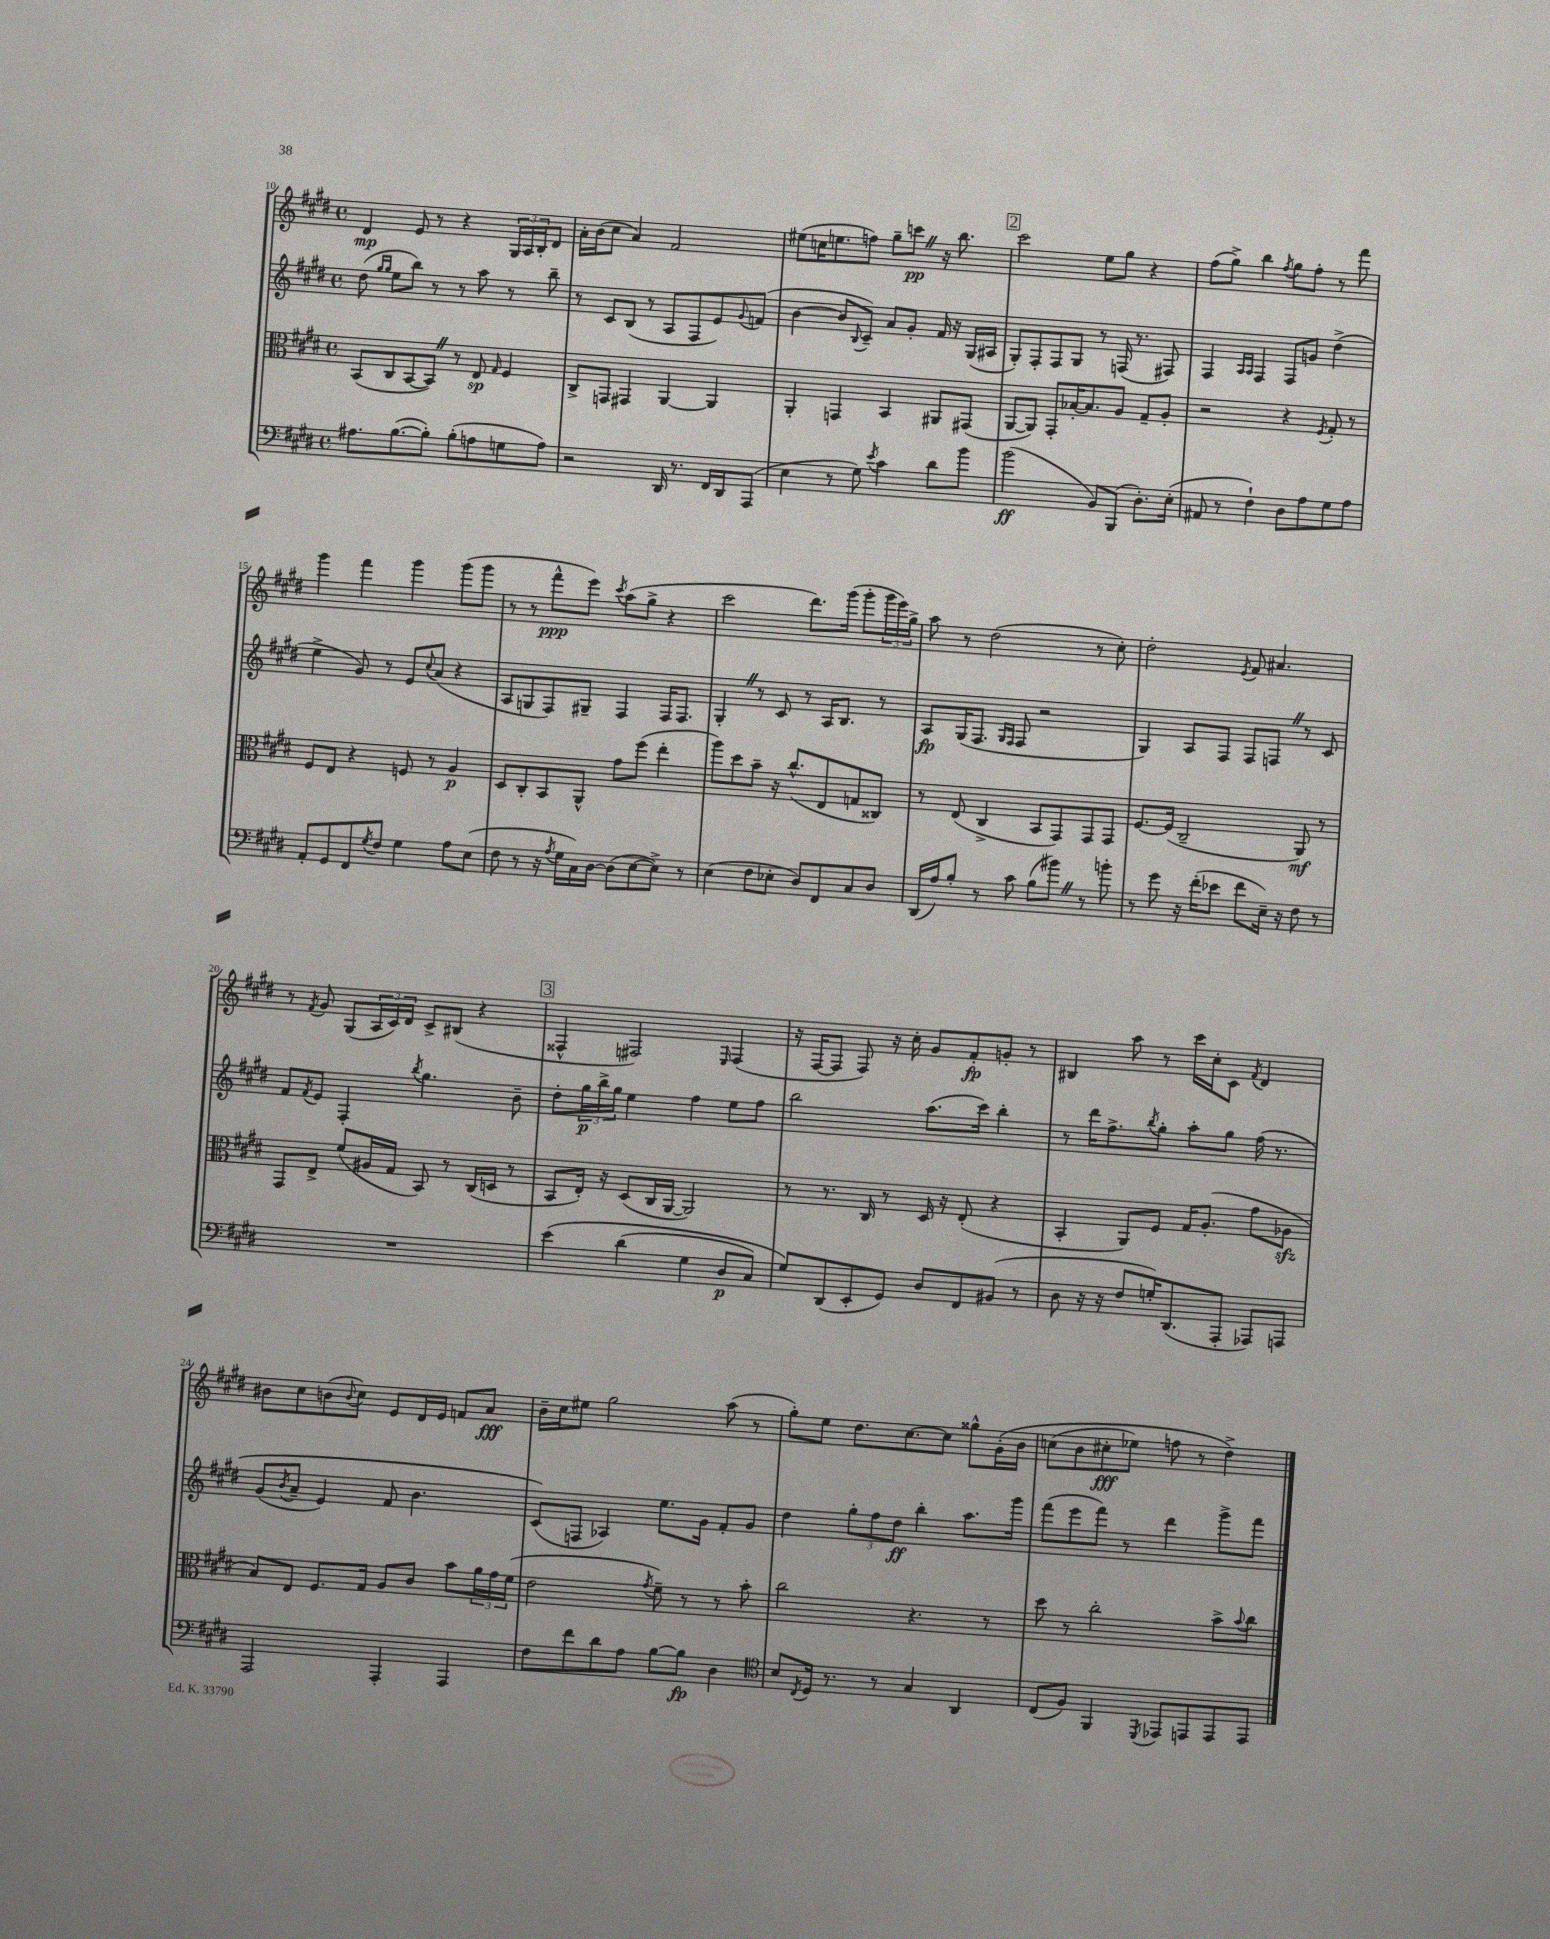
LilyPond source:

<<
\new StaffGroup <<
\new Staff = "s0" {
    \clef treble \key e \major \defaultTimeSignature \time 4/4
    dis'4\mp e'8 r8 r4 \tuplet 3/2 { gis16 a16 b16-. } dis'8 |
    a'16-. b'16( cis''8 a'4) fis'2 |
    eis''8( c''16 e''8. f''8) gis''8-- c'''8\pp \once \override BreathingSign.text = \markup { \musicglyph "scripts.caesura.straight" } \breathe r16 b''8. |
    \mark \markup { \box "2" } cis'''2 e''8 gis''8 r4 |
    fis''8( gis''8->) b''4 \acciaccatura { fis''8 } gis''8 fis''8-. r8 fis'''8 |
    gis'''4 fis'''4 gis'''4 gis'''8( gis'''8 |
    r8 r8 fis'''8-^\ppp e'''8) \acciaccatura { cis'''8 } a''8( gis''8-> r4 |
    cis'''2 dis'''8.) gis'''16( gis'''8-. \tuplet 3/2 { gis'''16 e'''16) gis''16-> } |
    a''8 r8 dis''2( r8 cis''8-.) |
    dis''2-. \acciaccatura { e'8 } fis'8 ais'4. |
    r8 \acciaccatura { fis'8 } gis'8 gis8( \tuplet 3/2 { a16 cis'16) dis'16 } cis'8-> bis8( r4 |
    \mark \markup { \box "3" } fisis4-^ fis2) \grace { e16 } fis4( |
    r16 fis16~ fis8 fis8) r16 cis''16-. gis'8 fis'8-.\fp g'8-. r8 |
    bis4 a''8 r8 cis'''16 cis''16-. cis'8 \acciaccatura { fis'8 } dis'4 |
    bis'8 cis''8 b'8( \appoggiatura { b'8 } cis''8) e'8 dis'16 e'16 f'8 a'8\fff |
    b'16-- cis''16 eis''8 gis''2 a''8( r8 |
    gis''8-.) e''8 dis''8. cis''8.~ cis''8 gisis''8-^ gis'16-.\( b'16 |
    c''8( b'8 cis''8-.\fff ees''8) f''8 r8 dis''4->\) \bar "|." |
}
\new Staff = "s1" {
    \clef treble \key e \major \defaultTimeSignature \time 4/4
    dis''8( \grace { gis''16 gis''16 } e''8 b''8) r8 r8 a''8 r8 b''8-- |
    r8 cis'8 b8( r8 a8 fis8 e'8) \appoggiatura { gis'8 } f'8( |
    b'4~ b'8 \appoggiatura { b8 } cis'8--) a'8 gis'8-. fis'16 r16 gis16( ais16 |
    \mark \markup { \box "2" } gis8-.) fis8-. fis8 gis8 r8 f16( r8. fis8) |
    fis4 \grace { a16 a16 } fis4 fis8 g'8 dis''4->( |
    e''4-> gis'8) r8 e'8 \appoggiatura { cis''8 } a'8( r4 |
    a8 g8 fis8) gis8-- fis4 fis16 fis8. |
    gis4-. \once \override BreathingSign.text = \markup { \musicglyph "scripts.caesura.straight" } \breathe r8 cis'8 r8 a16 b8. r8 |
    a8\fp gis16( fis8. \grace { gis16 fis16 } fis8 r2 |
    gis4) a8 fis8 fis8 f8 \once \override BreathingSign.text = \markup { \musicglyph "scripts.caesura.straight" } \breathe r8 cis'8 |
    fis'8 \acciaccatura { fis'8 } e'8 fis4-. \acciaccatura { b''8 } gis''4. b'8-- |
    \mark \markup { \box "3" } dis''8-. \tuplet 3/2 { gis''16\p b''16-> gis''16 } e''4 fis''4 e''8 fis''8 |
    b''2 a''8.( cis'''16) b''4-. |
    r8 dis'''16 fis''8.-> \acciaccatura { b''8 } gis''8-. a''8-. gis''8 fis''16\( r8. |
    gis'8( \acciaccatura { b'8 } a'8-- e'4) fis'8 b'4. |
    cis'8(\) f8 aes4) e''8. gis'16 fis'8-. gis'8 |
    dis''4 \tuplet 3/2 { gis''8-. fis''8 dis''8\ff } b''4-. a''8. gis'''16 |
    fis'''8( e'''8 fis'''8) r8 dis'''4 gis'''8-> fis'''8 \bar "|." |
}
\new Staff = "s2" {
    \clef alto \key e \major \defaultTimeSignature \time 4/4
    b,8( cis8 b,8~ b,8) \once \override BreathingSign.text = \markup { \musicglyph "scripts.caesura.straight" } \breathe r8 e8\sp \grace { gis16 } fis4 |
    cis8-> g,8 gis,4 a,4~ a,4 |
    a,4-. g,4 b,4 ais,8 gis,8( |
    \mark \markup { \box "2" } a,8~ a,8) gis,8-. bes16~-. bes8. a8 gis8-- a8-. |
    r2 r4 \acciaccatura { fis8 } gis8-. r8 |
    fis8 e8 r4 f8 r8 a4\p |
    dis8 cis8-. b,8 a,8-^ gis'8 fis''8( e''4-. |
    a''8) dis''8 b'8-- r16 cis''8.-^( e8 g8 cisis8) |
    r8 e8( cis4-> b,8 gis,8) gis,8 gis,8 |
    fis8.~ fis16( cis2-- a,8\mf) r8 |
    gis,8 e8-> fis'8( ais16 gis16 b,8) r8 cis16( d16 r8 |
    \mark \markup { \box "3" } b,8 e16-.) r16 dis8( cis16 a,16~ a,2) |
    r8 r8. cis16 r8 dis16 r16 e8-.( r4 |
    b,4-. a,8) fis8 gis16 a8.-.( gis'8 aes8\sfz |
    b8) e8 fis8. gis16 a8 cis'8 b'8 \tuplet 3/2 { a'16 gis'16 fis'16( } |
    e'2 \acciaccatura { gis'8 } fis'8--) r8 r8 b'8-. |
    cis''2 r4. r8 |
    dis''8 r8 cis''2-. b'8-> \appoggiatura { b'8 } cis''8 \bar "|." |
}
\new Staff = "s3" {
    \clef bass \key e \major \defaultTimeSignature \time 4/4
    ais8. b8.~( b8-.) b8-.( a8 g8 a8) |
    r2 dis,16 r8. fis,16 dis,16 a,,8( |
    e4 r8 gis8) \acciaccatura { e'8 } cis'4 dis'8 b'8 |
    \mark \markup { \box "2" } b'2\ff( b,8) b,,8( dis8.-.) e16-.( |
    ais,8 r8 fis4-!) dis8 a8 gis8 a8 |
    a,8-. gis,8 fis,8 \acciaccatura { gis8 } fis8 gis4 a8 e8( |
    fis8 r8 r16 \acciaccatura { a8 } gis16 cis16) dis16~ dis8( e8~ e8->) r8 |
    e4( fis8 ees8-. dis8) fis,8 cis8 dis8 |
    dis,16( a16) b8-. r8 cis'8 b8( bis'8) \once \override BreathingSign.text = \markup { \musicglyph "scripts.caesura.straight" } \breathe r8 b'8-. |
    r8 gis'8 r16 fis'16-.( ees'8 fis'8 e16--) r16 fis8 r8 |
    R1 |
    \mark \markup { \box "3" } e'4\( dis'4( gis4 dis8\p cis8) |
    gis8\) dis,8( e,8-. gis,8) dis8 fis,8 bis,8( r8 |
    dis8 r16 r16 fis8 g16-.) dis,8.( a,,8-. aes,,8) a,,8 |
    a,,2 a,,4-. a,,4 |
    fis8 fis'8 dis'8 a8 b8~ b8\fp dis4 |
    \clef tenor b8 \acciaccatura { cis8 } dis16 r8. r8 gis4 a,4 |
    cis8( fis8) fis,4 \acciaccatura { dis,8 } ees,8 e,8 e,8 e,8 \bar "|." |
}
>>
>>
\layout { \context { \Score currentBarNumber = #10 } }
